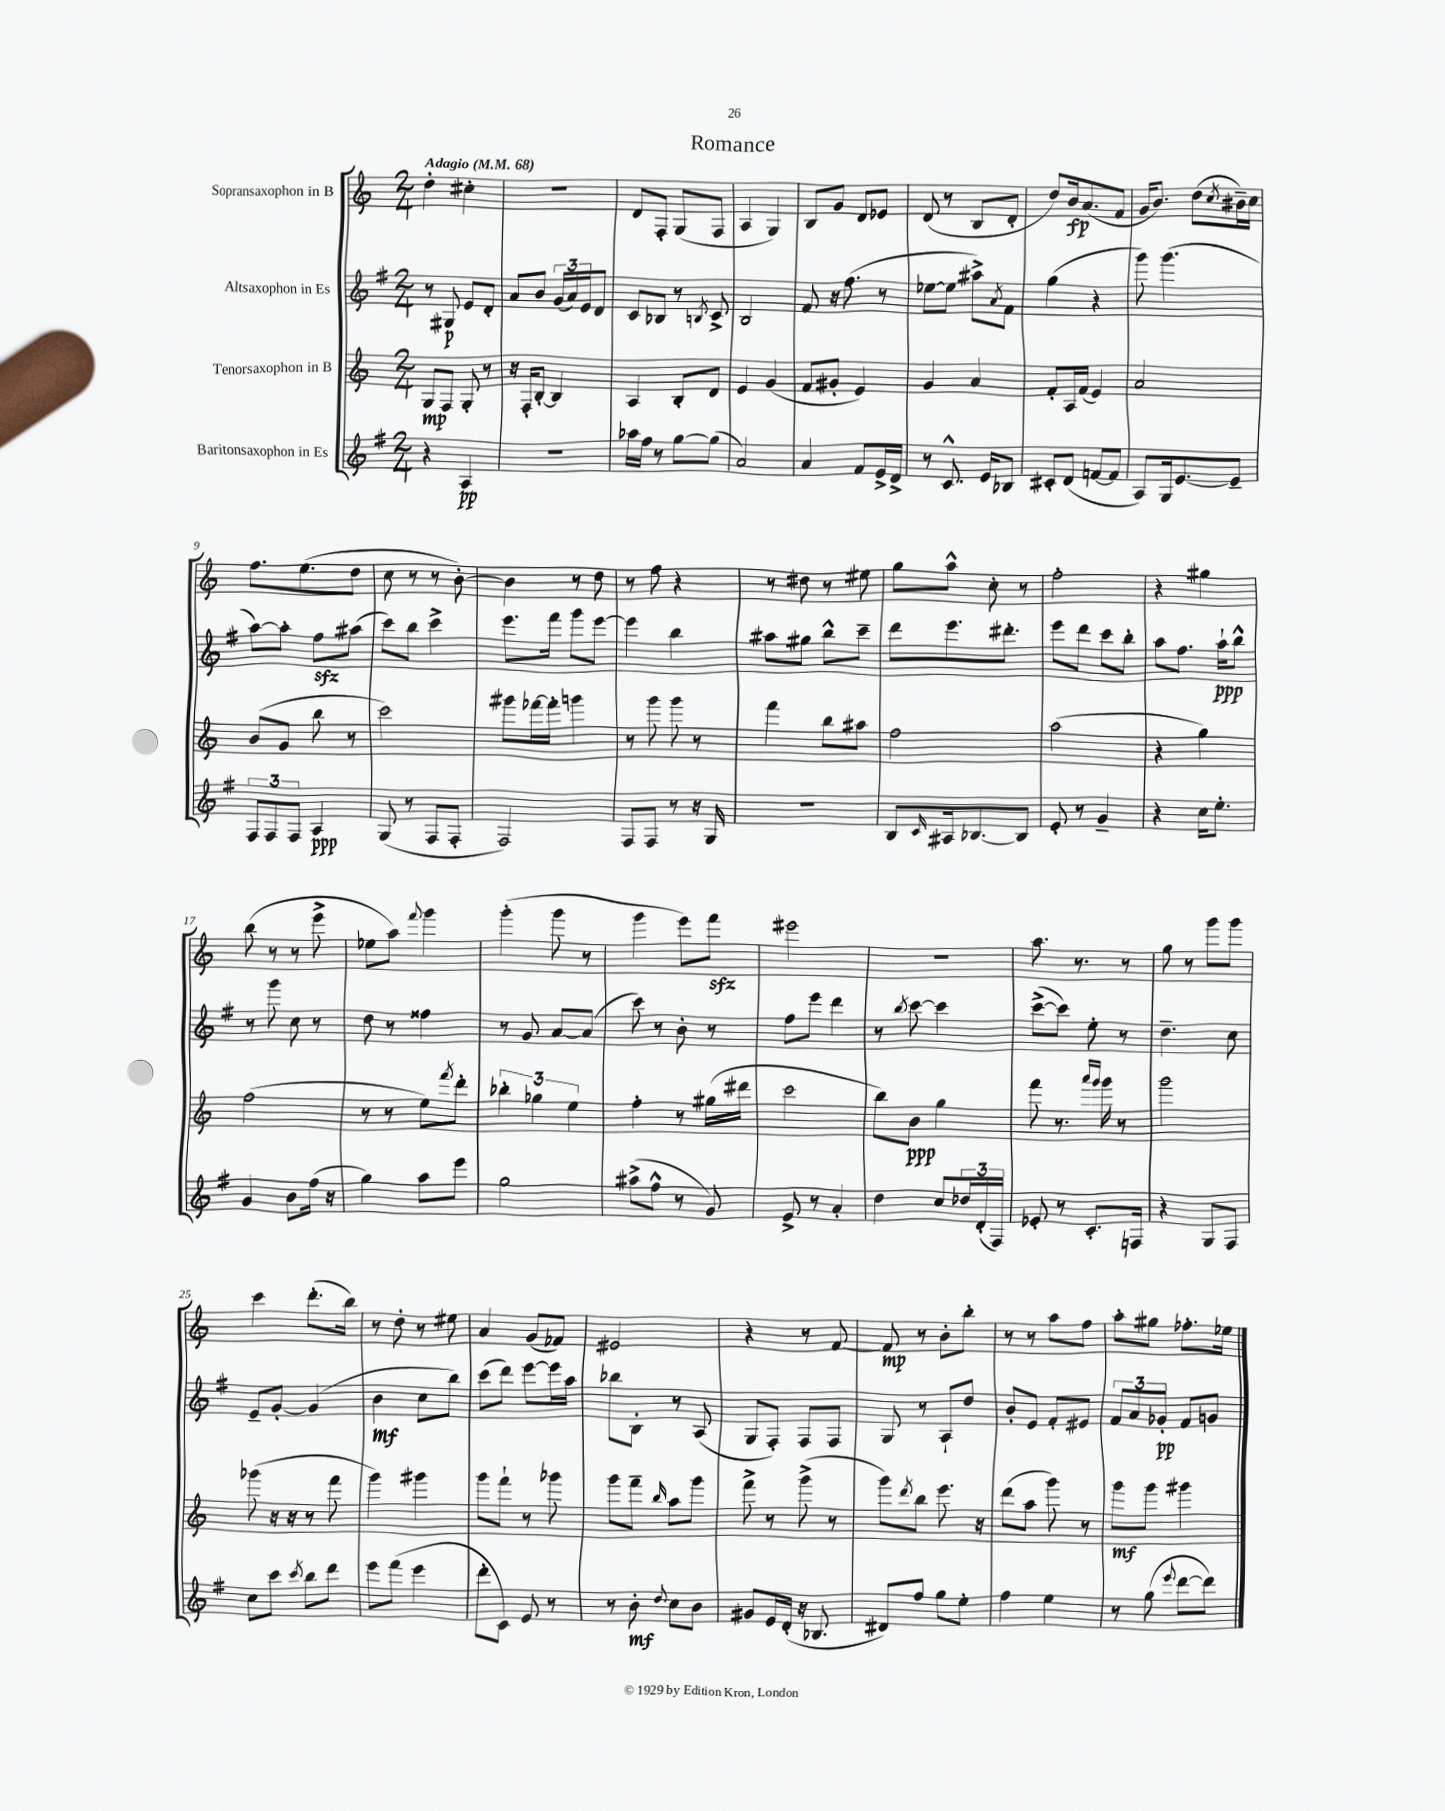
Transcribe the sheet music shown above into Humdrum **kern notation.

**kern	**kern	**kern	**kern
*staff4	*staff3	*staff2	*staff1
*clefG2	*clefG2	*clefG2	*clefG2
*k[f#]	*k[]	*k[f#]	*k[]
*M2/4	*M2/4	*M2/4	*M2/4
*MM68	*MM68	*MM68	*MM68
4r	8G/L	8r	4dd'\
.	8F/J	8G#/	.
4A/	8G'/	8e/L	4cc#'\
.	8r	8d'/J	.
=	=	=	=
2r	16r	8a/L	2r
.	16F'/LK	.	.
.	[8B'/J	8b/J	.
.	4B/]	(24g/LL	.
.	.	24a/)	.
.	.	24e/J	.
.	.	8d/J	.
=	=	=	=
16aa-\LL	4A/	8c/L	8d/L
16ff#\JJ	.	.	.
8r	.	8B-/J	8F'/J
[8gg\L	8B'/L	8r	(8G/L
.	.	8qB/	.
(8gg\]J	8d/J	8c^/	8F/J
=	=	=	=
2a/)	4e/	2B/	4A/
.	(4g/	.	4G/)
=	=	=	=
4a/	8f/L	8f#/	8B/L
.	8g#'/J	16r	8g/J
.	.	(8.ff#\	.
8f#/L	4e/)	.	8d/L
16e^/L	.	8r	8e-/J
16d^/JJ	.	.	.
=	=	=	=
8r	4g/	[8ee-\L	(8d/
8.c^^/	.	8ee-\]J	8r
.	4a/	8aa#^\L)	8B/L
16e/LK	.	.	.
.	.	8qa/	.
8B-/J	.	8f#\J	8d'/J
=	=	=	=
8c#'/L	8f'/L	(4gg\	8dd/L)
(8d/J	16A/L	.	16b/k
.	(16f/JJ	.	(8.a/
[8f/L	4e/)	4r	.
8f/]J	.	.	8f/J
=	=	=	=
8A/L)	2a/	8ggg\)	16g/LK
.	.	.	8.b/J)
16G/k	.	(4.ggg\	.
[8.e/	.	.	.
.	.	.	(8dd\L
.	.	.	8qcc/
8e~/]J	.	.	16b#~\L)
.	.	.	16cc\JJ
=	=	=	=
12F#/L	(8b/L	[8aa\L)	8.ff\L
12F#/	.	.	.
.	8g/J	8aa'\]J	.
12F#/J	.	.	.
.	.	.	(8.ee\
4A/	8bb\	8ff#\L	.
.	8r	(8aa#\J	8dd\J
=	=	=	=
(8G/	2ccc\)	8ccc\L)	8cc\
8r	.	8bb\J	8r
8F#/L	.	4ccc^\	8r
8F#'/J	.	.	[8b'\)
=	=	=	=
2F#/)	8ggg#\L	8.eee\L	4b\]
.	[16fff-\L	.	.
.	16fff-'\]JJ	16fff#\Jk	.
.	4ggg\	8ggg\L	8r
.	.	[8eee\J	8dd\
=	=	=	=
8F#/L	8r	4eee\]	8r
8F#/J	8ggg\	.	8ff\
8r	8ggg\	4bb\	4r
16r	8r	.	.
16G/	.	.	.
=	=	=	=
2r	4fff\	8aa#\L	8r
.	.	8gg#\J	8dd#\
.	8bb\L	8bb^^\L	8r
.	8aa#\J	8ccc~\J	8ee#\
=	=	=	=
8B/L	2ff\	8ddd\L	8gg\L
16qqc/	.	.	.
16A#/k	.	8.eee\	8aa^^\J
[8.B-/	.	.	.
.	.	.	8cc'\
.	.	8.ddd#'\J	.
8B-/]J	.	.	8r
=	=	=	=
8e'/	(2aa\	8eee\L	2ff'\
8r	.	8ddd\J	.
4g~/	.	8ccc\L	.
.	.	8bb'\J	.
=	=	=	=
4r	4r	8aa\L	4r
.	.	8.ff#\J	.
16cc\LK	4gg\)	.	4gg#\
8.ee'\J	.	16aa`\LK	.
.	.	8bb^^\J	.
=	=	=	=
4g/	(2ff\	8r	(8bb\
.	.	8ggg\	8r
8b\L	.	8cc\	8r
(16ff#\Jk	.	8r	8eee^\
16r	.	.	.
=	=	=	=
4gg\)	8r	8dd\	8ee-\L
.	8r	8r	8aa\J)
.	.	.	8qqfff/
8aa\L	8ee\L)	4ff##\	4ggg\
.	8qfff/	.	.
8eee\J	8ddd'\J	.	.
=	=	=	=
2gg\	6bb-'\	8r	(4ggg'\
.	.	8g/	.
.	6gg-\	.	.
.	.	[8a/L	8ggg\
.	6ee\	.	.
.	.	(8a/]J	8r
=	=	=	=
(8aa#^\L	4ff'\	8ccc\)	4ggg\
8ff#^^\J	.	8r	.
8r	8r	8b'\	8eee\L)
8g/)	(16gg#\LL	8r	8fff\J
.	16ddd#\JJ	.	.
=	=	=	=
8e^/	2ccc\	8ff#\L	2eee#\
8r	.	8eee\J	.
4a'/	.	4ddd\	.
=	=	=	=
4dd\	8bb\L)	8r	2r
.	.	8qbb/	.
.	8b\J	[8ccc\	.
8cc/L	4gg\	4ccc\]	.
24dd-/L	.	.	.
(24d'/	.	.	.
24F#/JJ)	.	.	.
=	=	=	=
8e-'/	8fff\	([8ccc^\L	8.aa\
8r	8.r	8ccc\]J)	.
.	.	.	8.r
8.c'/L	.	8ee'\	.
.	16qqaaa/LL	.	.
.	16qqggg/JJ	.	.
.	16ggg\	.	.
.	8r	8r	8r
16F/Jk	.	.	.
=	=	=	=
4r	2ggg\	4.dd~\	8gg\
.	.	.	8r
8G/L	.	.	8ggg\L
8F#/J	.	8cc\	8ggg\J
=	=	=	=
8cc\L	(8ggg-\	8e~/L	4ccc\
8ccc\J	16r	[8g'/J	.
.	16r	.	.
8qccc/	.	.	.
8bb\L	8r	(4g/]	(8.ddd'\L
8ddd\J	8fff\	.	.
.	.	.	16bb\Jk)
=	=	=	=
8eee\L	4ggg\)	4b\	8r
(8fff#\J	.	.	8dd'\
4eee\	4ggg#\	8cc\L	8r
.	.	8bb\J)	8ee#\
=	=	=	=
8ddd'\L	8ggg\L	(8ccc\L	4a/
8c\J)	8fff`\J	8ddd\J)	.
8e/	8r	[8eee\L	(8g/L
8r	8ggg-\	16eee\]L	8f-/J)
.	.	16aa\JJ	.
=	=	=	=
8r	8ggg\L	8bb-\L	2e#/
8b'\	8fff~\J	8B'\J	.
8qqdd/	16qqbb/	.	.
8cc\L	8aa\L	8r	.
8b\J	8ggg\J	(8A/	.
=	=	=	=
8g#/L	8fff^\	8G/L	4r
16e/L	8r	8F#'/J)	.
(16d'/JJ	.	.	.
16r	(8ggg^\	8F#/L	8r
8.B-/	.	.	.
.	8r	8F#/J	[8f/
=	=	=	=
8d#/L)	8ggg\L)	8G/	8f/]
.	8qddd/	.	.
8ff#/J	8bb\J	8r	8r
8gg\L	8.eee\	8A`/L	8b'\L
8ee'\J	.	8dd/J	8bb'\J
.	16r	.	.
=	=	=	=
4ff#\	(8ddd\L	8b'/L	8r
.	8aa\J	8e/J	8r
4ee\	8ggg\)	8f#'/L	8aa\L
.	8r	8e#/J	8ff\J
=	=	=	=
8r	8ggg\L	12f#/L	8aa'\L
.	.	12a/	.
(8gg\	8ggg\J	.	8gg#\J
.	.	12g-'/J	.
8qqeee/	.	.	.
[8ddd\L	4ggg#\	8f#/L	8.ff-'\L
8ddd\]J)	.	8g/J	.
.	.	.	16ee-\Jk
==	==	==	==
*-	*-	*-	*-
